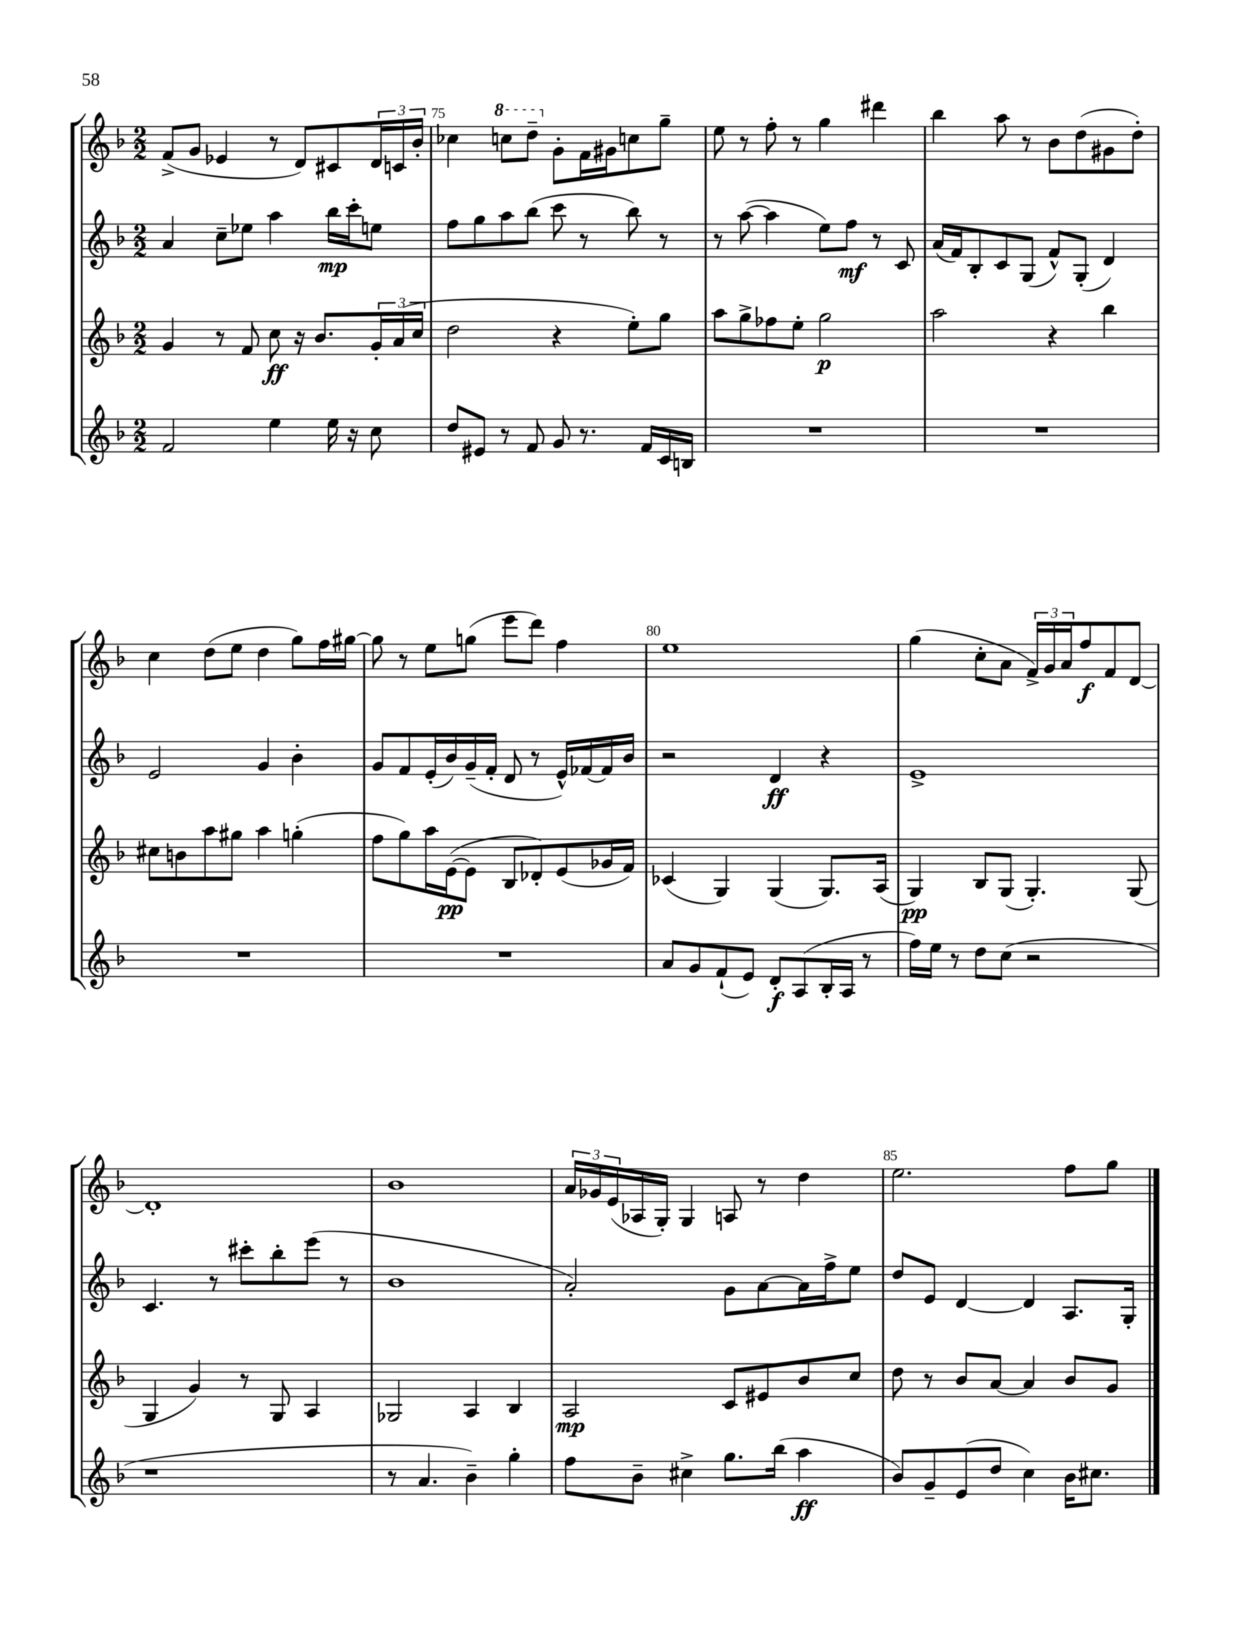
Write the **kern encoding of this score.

**kern	**kern	**kern	**kern
*staff4	*staff3	*staff2	*staff1
*clefG2	*clefG2	*clefG2	*clefG2
*k[b-]	*k[b-]	*k[b-]	*k[b-]
*M2/2	*M2/2	*M2/2	*M2/2
2f	4g	4a	(8f^
.	.	.	8g
.	8r	8cc~	4e-
.	8f	8ee-	.
4ee	8cc	4aa	8r
.	16r	.	8d)
.	8.b-	.	.
16ee	.	16bb-	8c#
16r	.	16ccc'	.
8cc	24g'	8ee	24d
.	(24a	.	24c
.	24cc	.	24b-'
=	=	=	=
8dd	2dd	8ff	4cc-
8e#	.	8gg	.
8r	.	8aa	8ccc
8f	.	(8bb-	8ddd~
8g	4r	8ccc	8g'
8.r	.	8r	16f
.	.	.	16g#
.	8ee')	8bb-)	8cc
16f	.	.	.
16c	8gg	8r	8gg~
16B	.	.	.
=	=	=	=
1r	8aa	8r	8ee
.	8gg^	([8aa	8r
.	8ff-	4aa]	8ff'
.	8ee'	.	8r
.	2gg	8ee)	4gg
.	.	8ff	.
.	.	8r	4ddd#
.	.	8c	.
=	=	=	=
1r	2aa	(16a	4bb-
.	.	16f)	.
.	.	8B-'	.
.	.	8c	8aa
.	.	(8G	8r
.	4r	8f^^)	8b-
.	.	(8G'	(8dd
.	4bb-	4d)	8g#
.	.	.	8dd')
=	=	=	=
1r	8cc#	2e	4cc
.	8b	.	.
.	8aa	.	(8dd
.	8gg#	.	8ee
.	4aa	4g	4dd
.	(4gg'	4b-'	8gg)
.	.	.	16ff
.	.	.	[16gg#
=	=	=	=
1r	8ff	8g	8gg#]
.	8gg)	8f	8r
.	16aa	(16e'	8ee
.	([16e	16b-)	.
.	8e]	(16g~	(8gg
.	.	16f'	.
.	8B-	8d	8eee
.	8d-')	8r	8ddd)
.	(8e	16e^^)	4ff
.	.	[16f-	.
.	16g-	16f-]	.
.	16f)	16b-	.
=	=	=	=
8a	(4c-	2r	1ee
8g	.	.	.
(8f`	4G)	.	.
8e)	.	.	.
8d'	(4G	4d	.
(8A	.	.	.
16B-'	8.G)	4r	.
16A	.	.	.
8r	.	.	.
.	(16A	.	.
=	=	=	=
16ff)	4G)	1e^	(4gg
16ee	.	.	.
8r	.	.	.
8dd	8B-	.	8cc'
(8cc	(8G	.	8a
2r	4.G')	.	24f^)
.	.	.	24g
.	.	.	24a
.	.	.	8ff
.	.	.	8f
.	(8G	.	[8d
=	=	=	=
1r	4G	4.c	1d']
.	4g)	.	.
.	.	8r	.
.	8r	8ccc#'	.
.	8G	8bb-'	.
.	4A	(8eee	.
.	.	8r	.
=	=	=	=
8r	2G-	1b-	1b-
4.a	.	.	.
4b-~)	4A	.	.
4gg'	4B-	.	.
=	=	=	=
8ff	2A	2a')	24a
.	.	.	24g-
.	.	.	(24e
8b-~	.	.	16A-
.	.	.	16G')
4cc#^	.	.	4G
8.gg	8c	8g	8A
.	8e#	[8a	8r
(16bb-	.	.	.
4aa	8b-	16a]	4dd
.	.	16ff^	.
.	8cc	8ee	.
=	=	=	=
8b-)	8dd	8dd	2.ee
8g~	8r	8e	.
(8e	8b-	[4d	.
8dd	[8a	.	.
4cc)	4a]	4d]	.
16b-	8b-	8.A	8ff
8.cc#	.	.	.
.	8g	.	8gg
.	.	16G'	.
==	==	==	==
*-	*-	*-	*-
